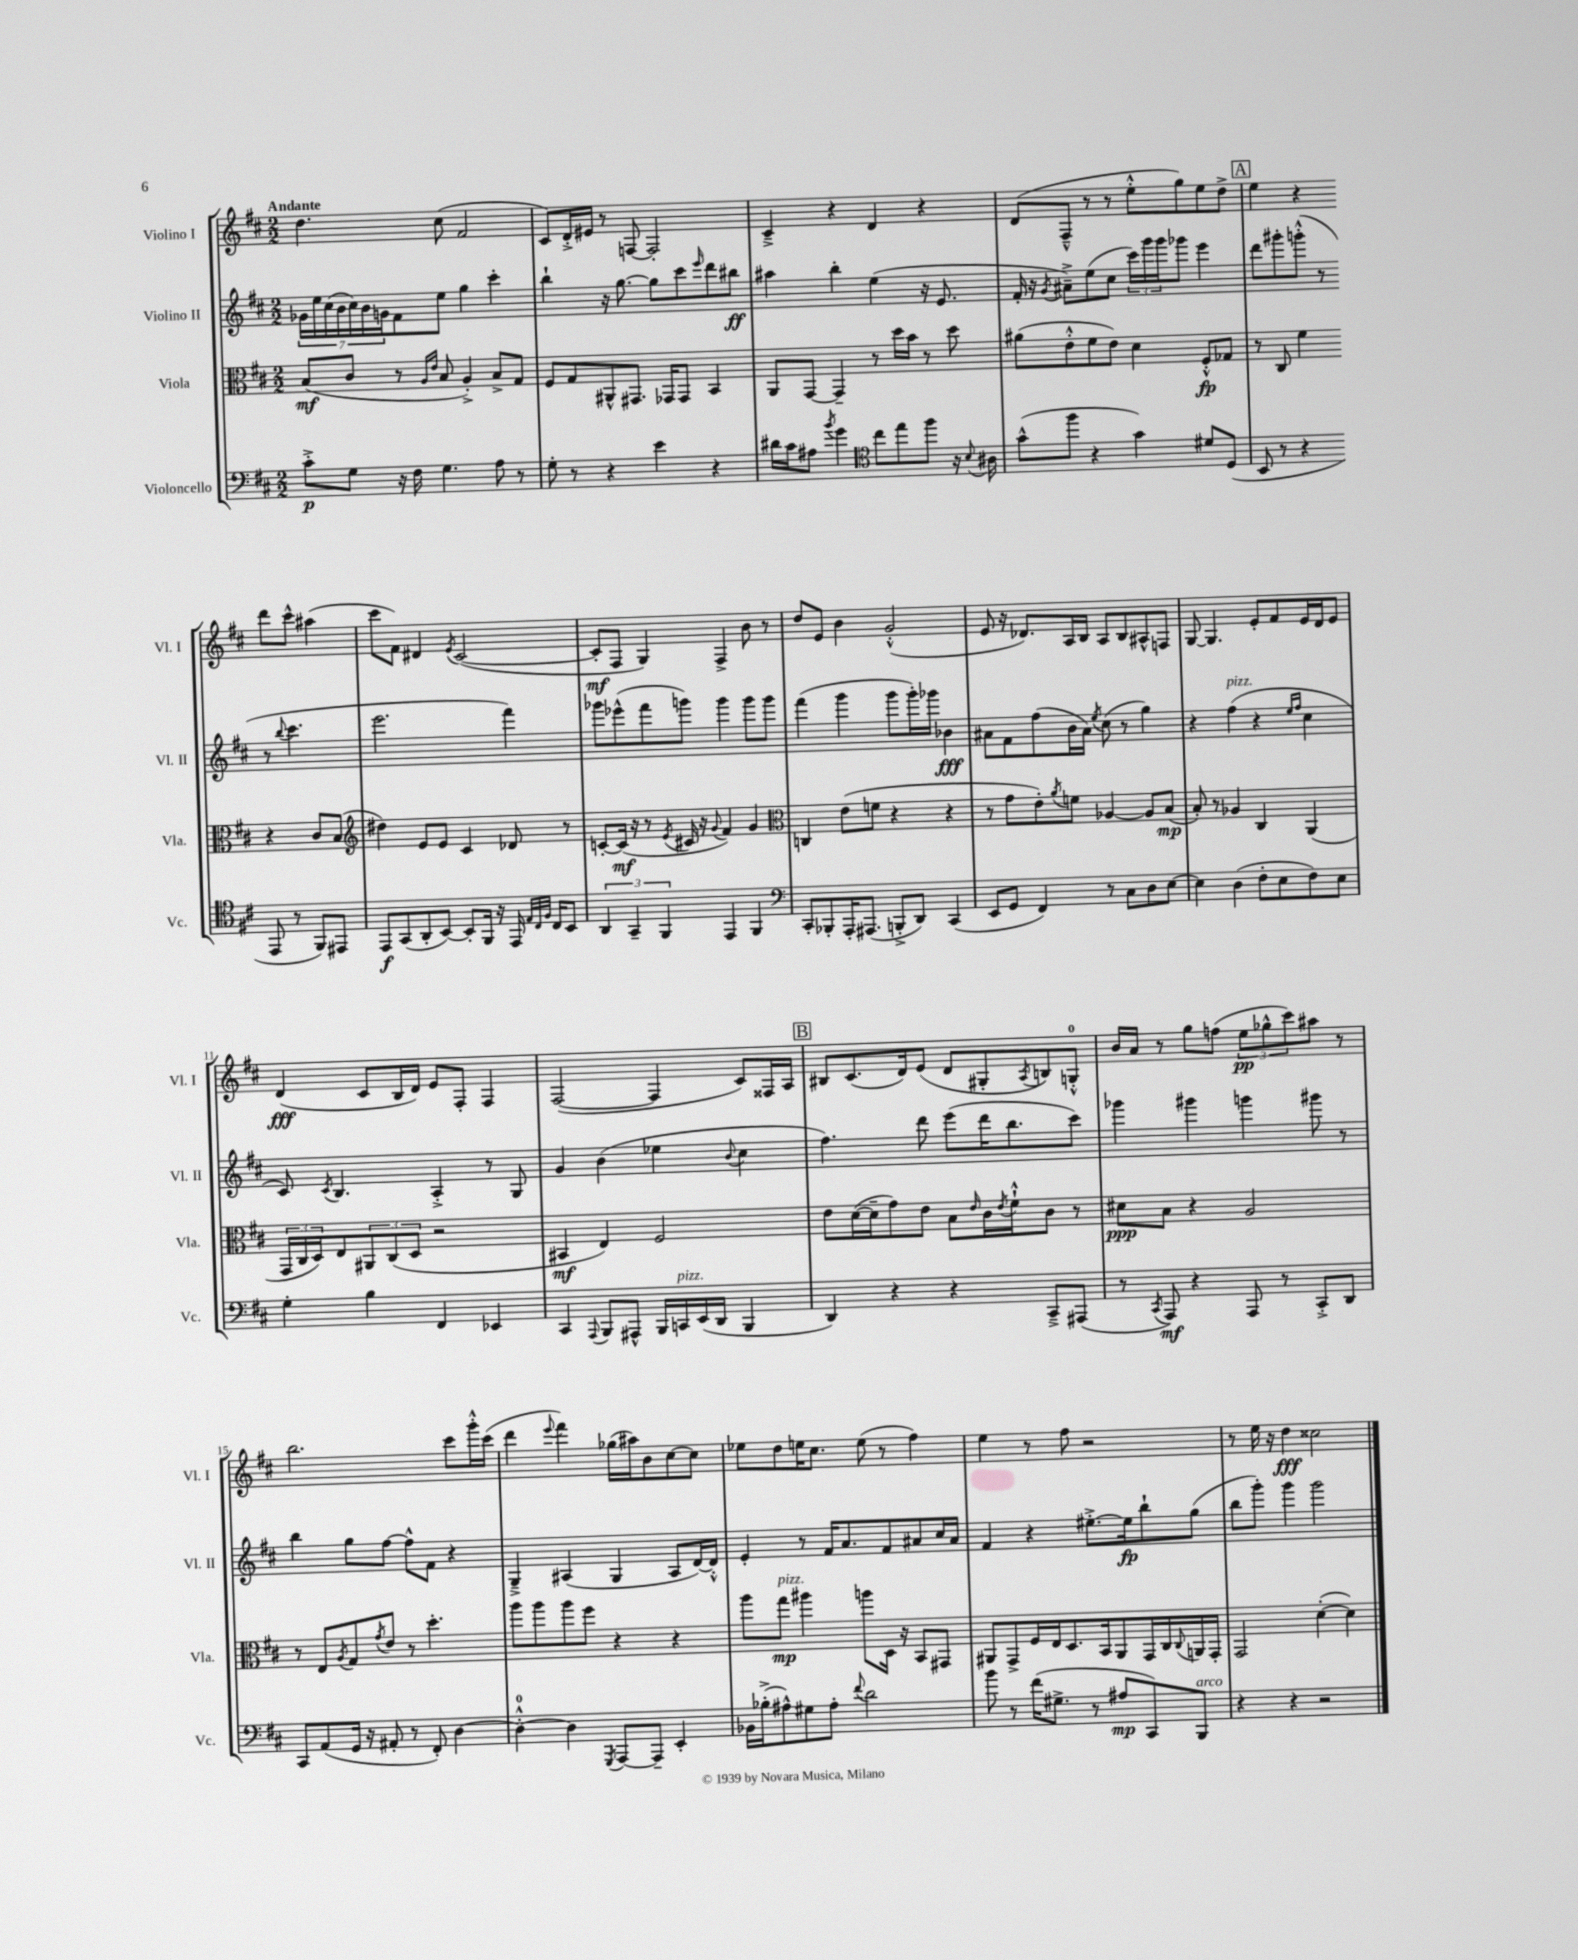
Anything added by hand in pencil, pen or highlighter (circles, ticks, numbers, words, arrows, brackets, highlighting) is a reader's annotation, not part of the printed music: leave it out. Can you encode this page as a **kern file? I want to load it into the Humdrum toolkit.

**kern	**dynam	**kern	**dynam	**kern	**dynam	**kern	**dynam
*part4	*part4	*part3	*part3	*part2	*part2	*part1	*part1
*staff4	*staff4	*staff3	*staff3	*staff2	*staff2	*staff1	*staff1
*I"Violoncello	*	*I"Viola	*	*I"Violino II	*	*I"Violino I	*
*I'Vc.	*	*I'Vla.	*	*I'Vl. II	*	*I'Vl. I	*
*clefF4	*	*clefC3	*	*clefG2	*	*clefG2	*
*k[f#c#]	*	*k[f#c#]	*	*k[f#c#]	*	*k[f#c#]	*
*M2/2	*	*M2/2	*	*M2/2	*	*M2/2	*
=1	=1	=1	=1	=1	=1	=1	=1
!	!	!	!	!	!	!LO:TX:a:B:t=Andante	!
8c#'^\L	p	(8B/L	mf	28g-X\LL	.	4.dd\	.
.	.	.	.	28ee\	.	.	.
.	.	.	.	(28cc#\	.	.	.
.	.	.	.	28b\	.	.	.
8G\J	.	8c#/J	.	.	.	.	.
.	.	.	.	28cc#\)	.	.	.
.	.	.	.	28b\	.	.	.
.	.	.	.	28gn\J	.	.	.
16r	.	8r	.	8f#\	.	.	.
16F#\	.	.	.	.	.	.	.
.	.	16qqA/LL	.	.	.	.	.
.	.	16qqe/JJ	.	.	.	.	.
4.G\	.	8B/	.	8ee\J	.	(8cc#\	.
.	.	4A'^/)	.	4gg\	.	2f#/	.
8A\	.	8B^/L	.	4ccc#'\	.	.	.
8r	.	8G/J	.	.	.	.	.
=2	=2	=2	=2	=2	=2	=2	=2
8G'\	.	8F#/L	.	4bb`\	.	8c#/L)	.
8r	.	8G/	.	.	.	16d'^/L	.
.	.	.	.	.	.	16e#X/JJ	.
4r	.	8AA#X^^/	.	16r	.	8r	.
.	.	.	.	[8.gg\	.	.	.
.	.	8.GG#X/J	.	.	.	[8Fn/	.
4e\	.	.	.	8gg\L]	.	2F'/]	.
.	.	16GG-X/KL	.	.	.	.	.
.	.	8GG-/J	.	8ccc#\	.	.	.
.	.	.	.	16qqeee/	.	.	.
4r	.	4BB/	.	8ddd\	.	.	.
.	.	.	.	8bb#X\J	ff	.	.
=3	=3	=3	=3	=3	=3	=3	=3
16d#X\LL	.	8AA/L	.	4aa#X\	.	4c#~^/	.
16c#\J	.	.	.	.	.	.	.
8A#X\J	.	[8GG/J	.	.	.	.	.
8qb/	.	.	.	.	.	.	.
4g\	.	4GG~/]	.	4bb'\	.	4r	.
*clefC4	*	*	*	*	*	*	*
8cc#\L	.	8r	.	(4ee\	.	4d/	.
8ee\	.	16dd\LL	.	.	.	.	.
.	.	16b\JJ	.	.	.	.	.
8ff#\J	.	8r	.	16r	.	4r	.
.	.	.	.	8.e/	.	.	.
16r	.	8dd\	.	.	.	.	.
8qqB/	.	.	.	.	.	.	.
16A#X\	.	.	.	.	.	.	.
=4	=4	=4	=4	=4	=4	=4	=4
(8g^^\L	.	(8a#X\L	.	16f#'/	.	(8d/L	.
.	.	.	.	16r	.	.	.
.	.	.	.	8qg/	.	.	.
8ff#\J	.	8e'^^\	.	8a#X~^\L)	.	8F#~^^/J	.
4r	.	8f#\	.	(8ee\	.	8r	.
.	.	8e\J)	.	8cc#\J	.	8r	.
4g\)	.	4d\	.	24ccc#\LL)	.	8ee'^^\L	.
.	.	.	.	24ggg\	.	.	.
.	.	.	.	24ggg\J	.	.	.
.	.	.	.	8ggg-X\J	.	8gg\)	.
8d#X/L	.	8F#'^^/L	fp	4eee\	.	8ee\	.
(8D/J	.	8G-X/J	.	.	.	8dd^\J	.
!!LO:REH:place=s1:t=A
=5	=5	=5	=5	=5	=5	=5	=5
8BB/	.	8r	.	8ddd\L	.	4ee\	.
8r	.	8C#/	.	8ggg#X'\	.	.	.
4r	.	4f#\	.	(8gggn'^^\J	.	4r	.
.	.	.	.	8r	.	.	.
8EE/	.	4r	.	8r	.	8ddd\L	.
.	.	.	.	8qqbb/	.	.	.
8r	.	.	.	4.ccc#\	.	8ccc#^^\J	.
8FF#/L)	.	8c#/L	.	.	.	(4aa#X\	.
8EE#X/J	.	(8B/J	.	.	.	.	.
!!LO:LB:g=z
=6	=6	=6	=6	=6	=6	=6	=6
*	*	*clefG2	*	*	*	*	*
8EE/L	f	4dd#X\)	.	2.eee\	.	8ccc#\L	.
(8GG/	.	.	.	.	.	8f#\J)	.
8AA'/	.	8e/L	.	.	.	4d#X/	.
[8BB/J)	.	8e/J	.	.	.	.	.
.	.	.	.	.	.	8qe/	.
8BB'/L]	.	4c#/	.	.	.	([2c#/	.
16FF#/Jk	.	.	.	.	.	.	.
16r	.	.	.	.	.	.	.
16EE/	.	8d-X/	.	4fff#\)	.	.	.
32qqE/LLL	.	.	.	.	.	.	.
32qqC#/	.	.	.	.	.	.	.
32qqF#/JJJ	.	.	.	.	.	.	.
16C#/KL	.	.	.	.	.	.	.
8BB/J	.	8r	.	.	.	.	.
=7	=7	=7	=7	=7	=7	=7	=7
6AA/	.	[8cn'/L	.	8ggg-X\L	.	8c#'/L]	mf
.	.	(16c/Jk]	mf	(8eee-X^^\	.	8F#/J	.
6GG~/	.	.	.	.	.	.	.
.	.	16r	.	.	.	.	.
.	.	8r	.	8fff#\	.	4G/)	.
6FF#/	.	.	.	.	.	.	.
.	.	8qe/	.	.	.	.	.
.	.	16c#X/	.	8gggn\J)	.	.	.
.	.	16r	.	.	.	.	.
.	.	8qqg/	.	.	.	.	.
4EE/	.	4f#/)	.	4ggg\	.	4F#^/	.
4FF#/	.	4g/	.	8ggg\L	.	8b\	.
.	.	.	.	8ggg\J	.	8r	.
=8	=8	=8	=8	=8	=8	=8	=8
*clefF4	*	*clefC3	*	*	*	*	*
8CC#'/L	.	4Cn/	.	(4fff#\	.	8dd/L	.
8BBB-X'/	.	.	.	.	.	8e/J	.
16AAA'/K	.	(8e\L	.	4ggg\	.	4b\	.
(8.AAA#X/J	.	.	.	.	.	.	.
.	.	8fn\J	.	.	.	.	.
8BBBn'^/L	.	4r	.	8ggg\L	.	(2g'^^/	.
8DD/J)	.	.	.	16ggg'\L)	.	.	.
.	.	.	.	16ggg-X\JJ	.	.	.
(4CC#/	.	4r	.	4b-X\	fff	.	.
=9	=9	=9	=9	=9	=9	=9	=9
8EE/L	.	8r	.	8a#X\L	.	8e/	.
8GG/J	.	8g\L	.	8f#\	.	16r	.
.	.	.	.	.	.	8.d-X/L)	.
4FF#/)	.	8e'\)	.	(8ff#\	.	.	.
.	.	8qa/	.	.	.	.	.
.	.	8fn\J	.	16b\L	.	16A/L	.
.	.	.	.	16a#\JJ)	.	16B/JJ	.
.	.	.	.	8qee/	.	.	.
8r	.	[4A-X/	.	(8cc#\	.	8A/L	.
8C#\L	.	.	.	8r	.	8B/	.
8D\	.	8A-/L]	.	4gg\)	.	8A#X^^/	.
[8E\J	.	(8B/J	mp	.	.	8Fn/J	.
=10	=10	=10	=10	=10	=10	=10	=10
4E\]	.	8B'/)	.	4r	.	[8G/	.
.	.	8r	.	.	.	4.G/]	.
!	!	!	!	!LO:TX:a:i:t=pizz.	!	!	!
(4D\	.	4A-X/	.	(4ff#\	.	.	.
8F#'\L	.	4C#/	.	4r	.	8e'/L	.
8E\	.	.	.	.	.	8f#/	.
.	.	.	.	16qqee/LL	.	.	.
.	.	.	.	16qqff#/JJ	.	.	.
8F#\)	.	(4AA/	.	4cc#\	.	16e/L	.
.	.	.	.	.	.	16d/J	.
8E\J	.	.	.	.	.	8e/J	.
!!LO:LB:g=z
=11	=11	=11	=11	=11	=11	=11	=11
4G'\	.	24GG/LL	.	8c#/)	.	(4d/	fff
.	.	24C#/	.	.	.	.	.
.	.	24D/J)	.	.	.	.	.
.	.	.	.	8qc#/	.	.	.
.	.	8E/	.	4.B/	.	.	.
4B\	.	12AA#X/	.	.	.	8c#/L	.
.	.	(12C#/	.	.	.	.	.
.	.	.	.	.	.	16B/L	.
.	.	12D/J	.	.	.	.	.
.	.	.	.	.	.	16d/JJ)	.
4FF#/	.	2r	.	4A'^/	.	8e/L	.
.	.	.	.	.	.	8F#'/J	.
4EE-X/	.	.	.	8r	.	4F#/	.
.	.	.	.	8G/	.	.	.
=12	=12	=12	=12	=12	=12	=12	=12
4CC#/	.	4BB#X/	mf	4g/	.	([2F#/	.
8qqAAA/	.	.	.	.	.	.	.
8BBB/L	.	4E/)	.	(4b\	.	.	.
8AAA#X^^/J	.	.	.	.	.	.	.
16BBB/LL	.	2F#/	.	4ee-X\	.	4F#/]	.
!LO:TX:a:i:t=pizz.	!	!	!	!	!	!	!
16CCn/	.	.	.	.	.	.	.
(16EE/	.	.	.	.	.	.	.
16DD/JJ	.	.	.	.	.	.	.
.	.	.	.	8qqb/	.	.	.
4BBB/	.	.	.	4cc#\	.	8c#/L)	.
.	.	.	.	.	.	16F##X/L	.
.	.	.	.	.	.	16A/JJ	.
!!LO:REH:place=s1:t=B
=13	=13	=13	=13	=13	=13	=13	=13
4DD/)	.	8e\L	.	4.ff#\)	.	8B#X/L	.
.	.	([16d\L	.	.	.	(8.c#/	.
.	.	16d~\J]	.	.	.	.	.
4r	.	8g\)	.	.	.	.	.
.	.	.	.	.	.	16d/k)	.
.	.	8e\J	.	8ddd\	.	(8e/J	.
4r	.	8B\L	.	(8eee\L	.	8d/L	.
.	.	16qqe/	.	.	.	.	.
.	.	16c#\L	.	16ddd\K	.	8G#X'/	.
.	.	8qe/	.	.	.	.	.
.	.	16f#`^^\J	.	8.bb\	.	.	.
.	.	.	.	.	.	8qA/	.
8CC#~^/L	.	8c#\J	.	.	.	8Bn/)	.
(8AAA#X/J	.	8r	.	8ccc#\J)	.	8Gn'^^/J	.
=14	=14	=14	=14	=14	=14	=14	=14
8r	.	8d#X\L	ppp	4ggg-X\	.	16b/LL	.
.	.	.	.	.	.	16a/JJ	.
8qCC#/	.	.	.	.	.	.	.
8AAA/)	mf	8B\J	.	.	.	8r	.
4r	.	4r	.	4ggg#X\	.	8gg\L	.
.	.	.	.	.	.	(8ffn\J	.
8AAA/	.	2A/	.	4gggn\	.	12ee\L	pp
.	.	.	.	.	.	12gg-X^^\	.
8r	.	.	.	.	.	.	.
.	.	.	.	.	.	12ccc#\)	.
8CC#'^/L	.	.	.	8ggg#X\	.	8aa#X\J	.
8DD/J	.	.	.	8r	.	8r	.
!!LO:LB:g=z
=15	=15	=15	=15	=15	=15	=15	=15
8CC#/L	.	8r	.	4bb\	.	2.bb\	.
(8AA/	.	8E/L	.	.	.	.	.
.	.	8qA/	.	.	.	.	.
16GG/Jk	.	8G/	.	8gg\L	.	.	.
16r	.	.	.	.	.	.	.
.	.	8qg/	.	.	.	.	.
8AA#X'/	.	8e/J	.	[8ff#\J	.	.	.
8r	.	8r	.	8ff#^^\L]	.	.	.
8FF#'/)	.	4.dd'\	.	8f#\J	.	.	.
[4D\	.	.	.	4r	.	8ccc#\L	.
.	.	.	.	.	.	16ggg'^^\L	.
.	.	.	.	.	.	(16ccc#\JJ	.
=16	=16	=16	=16	=16	=16	=16	=16
4D'^^\_	.	8aa\L	.	4G~^/	.	4ddd\	.
.	.	8aa\	.	.	.	.	.
.	.	.	.	.	.	8qqeee/	.
4D\]	.	8aa\	.	(4A#X/	.	4fff#\)	.
.	.	8ff#\J	.	.	.	.	.
8qGGG/	.	.	.	.	.	.	.
[8AAA/L	.	4r	.	4G/	.	(16gg-X\LL	.
.	.	.	.	.	.	16aa#X\J)	.
8AAA~/J]	.	.	.	.	.	8b\	.
4EE'/	.	4r	.	8A#/L	.	[8cc#\	.
.	.	.	.	[16d/L)	.	8cc#\J]	.
.	.	.	.	16d'^^/JJ]	.	.	.
=17	=17	=17	=17	=17	=17	=17	=17
16BB-X\LL	.	8aa\L	.	4e'/	.	8ee-X\L	.
(16B-X'^\J	.	.	.	.	.	.	.
!	!	!LO:TX:a:i:t=pizz.	!	!	!	!	!
8A#X^^\)	.	8gg\J	mp	.	.	8dd\	.
8G#X\	.	4aa#X\	.	8r	.	16een\K	.
.	.	.	.	.	.	8.cc#\J	.
8A#'\J	.	.	.	16f#/KL	.	.	.
.	.	.	.	8.a/	.	.	.
8qqf#/	.	.	.	.	.	.	.
2d\	.	8aan\L	.	.	.	(8ee\	.
.	.	16D\Jk	.	8f#/	.	8r	.
.	.	16r	.	.	.	.	.
.	.	8BB/L	.	8a#X/	.	4ff#\)	.
.	.	8GG#X/J	.	16cc#/L	.	.	.
.	.	.	.	16a#/JJ	.	.	.
=18	=18	=18	=18	=18	=18	=18	=18
8b\	.	8AA#X/L	.	4f#/	.	4ee\	.
8r	.	8GG^/	.	.	.	.	.
(16f#\KL	.	16F#/L	.	4r	.	8r	.
8.G#X^\J	.	16E/J	.	.	.	.	.
.	.	8.D/	.	.	.	8ff#\	.
8r	.	.	.	[8.ee#X'^\L	.	2r	.
.	.	16BB/k	.	.	.	.	.
8A#X/L	mp	8AA#/	.	.	.	.	.
.	.	.	.	16ee#\k]	fp	.	.
8CC#/)	.	16GG/L	.	8bb`\	.	.	.
.	.	16C#/	.	.	.	.	.
.	.	8qqC#/	.	.	.	.	.
!LO:TX:a:i:t=arco	!	!	!	!	!	!	!
8BBB/J	.	16AAn/	.	(8gg\J	.	.	.
.	.	16GG'/JJ	.	.	.	.	.
=19	=19	=19	=19	=19	=19	=19	=19
4r	.	2GG/	.	8bb\L	.	8r	.
.	.	.	.	8ggg'\J)	.	16ee\	.
.	.	.	.	.	.	16r	.
4r	.	.	.	4ggg\	.	4dd\	fff
2r	.	([4d'\	.	2ggg\	.	2cc##X\	.
.	.	4d\])	.	.	.	.	.
==	==	==	==	==	==	==	==
*-	*-	*-	*-	*-	*-	*-	*-
